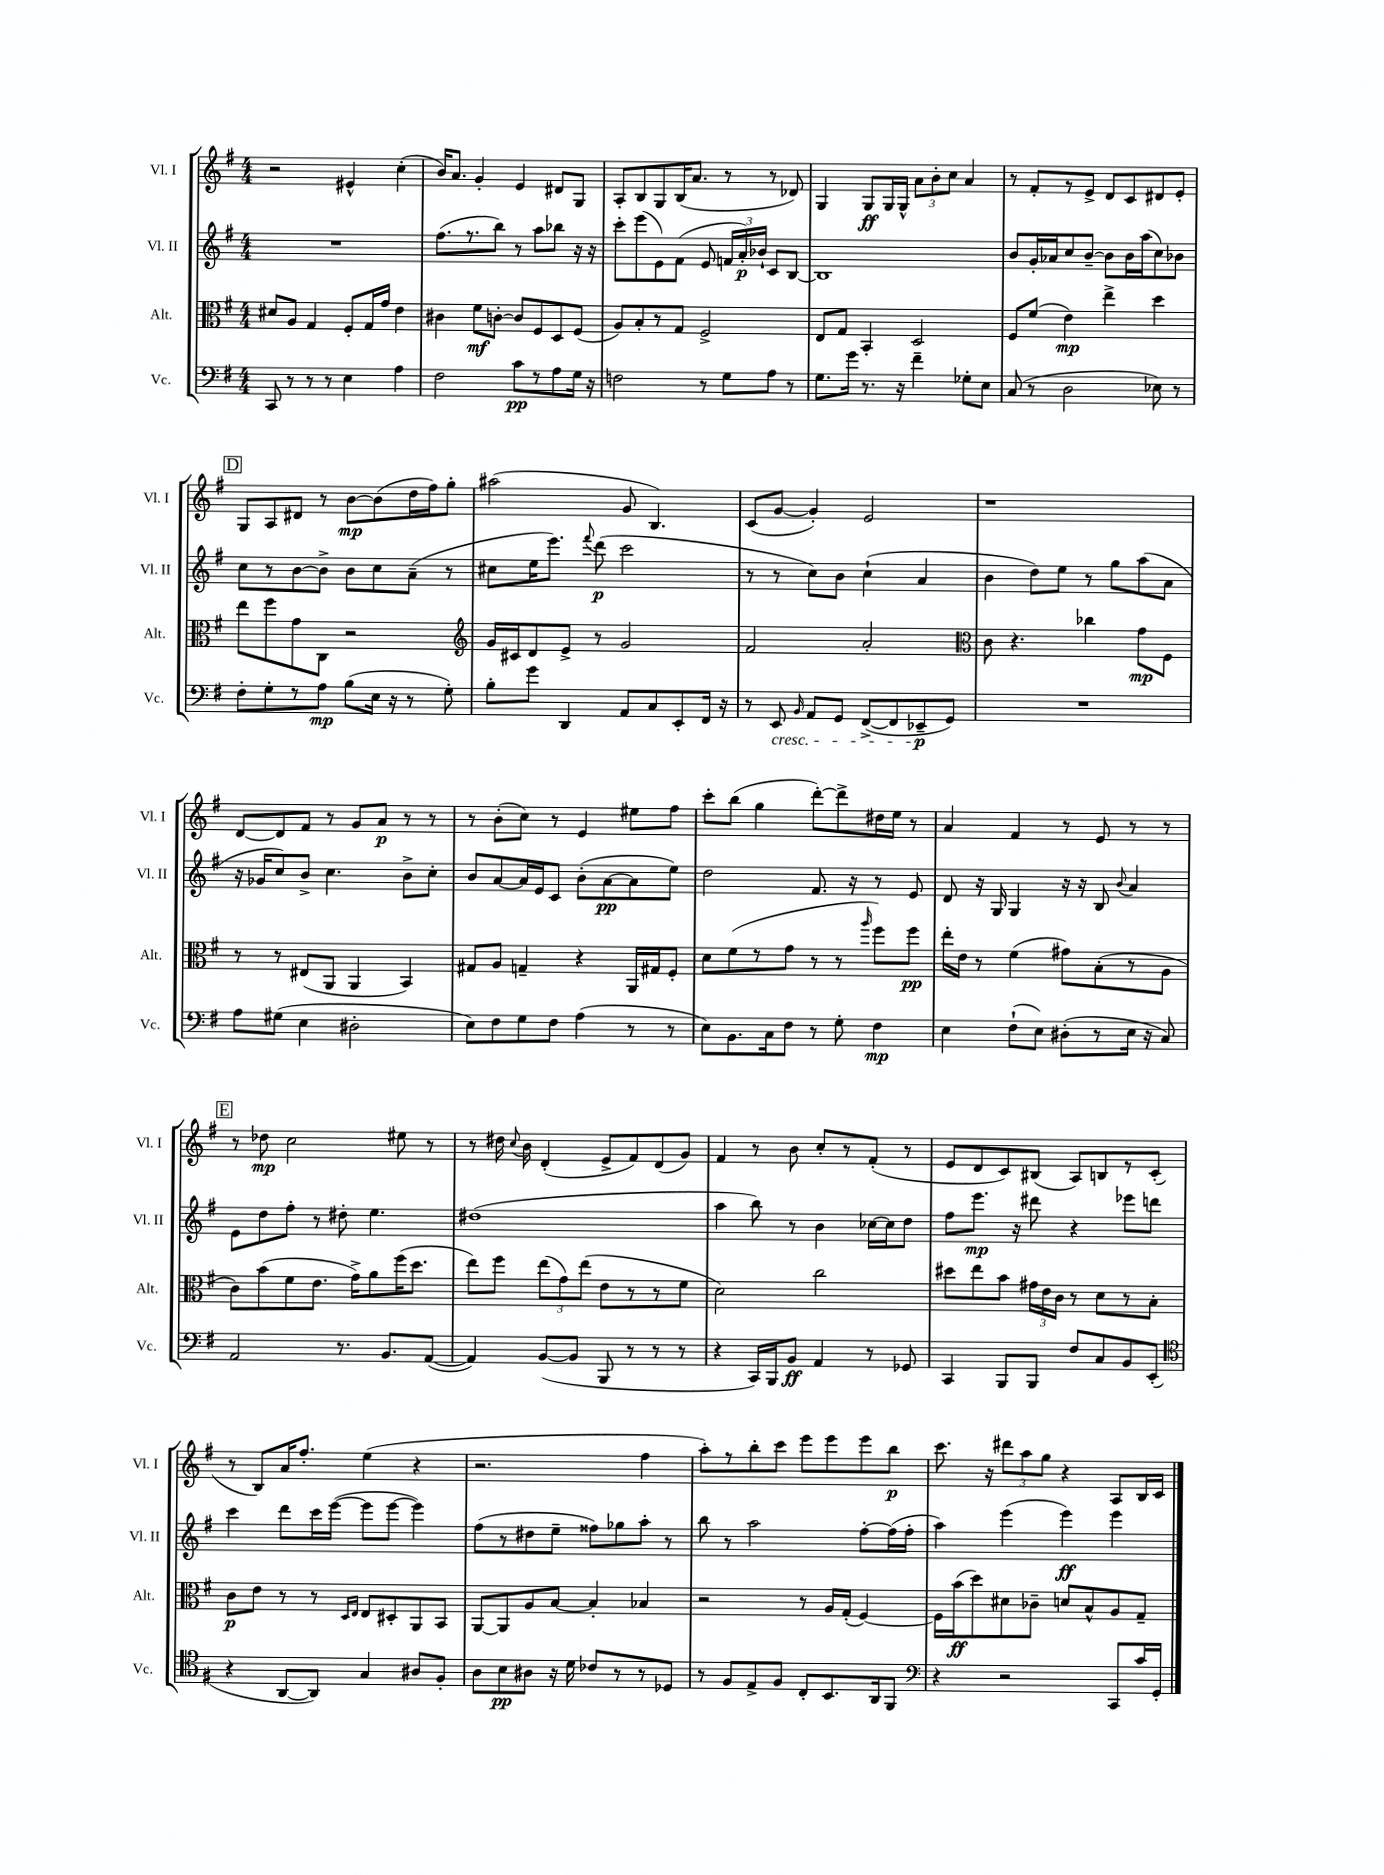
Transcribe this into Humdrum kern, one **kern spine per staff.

**kern	**dynam	**kern	**dynam	**kern	**dynam	**kern	**dynam
*part4	*part4	*part3	*part3	*part2	*part2	*part1	*part1
*staff4	*staff4	*staff3	*staff3	*staff2	*staff2	*staff1	*staff1
*I"Vc.	*	*I"Alt.	*	*I"Vl. II	*	*I"Vl. I	*
*I'Vc.	*	*I'Alt.	*	*I'Vl. II	*	*I'Vl. I	*
*clefF4	*	*clefC3	*	*clefG2	*	*clefG2	*
*k[f#]	*	*k[f#]	*	*k[f#]	*	*k[f#]	*
*M4/4	*	*M4/4	*	*M4/4	*	*M4/4	*
=24	=24	=24	=24	=24	=24	=24	=24
8CC/	.	8d#X/L	.	1r	.	2r	.
8r	.	8A/J	.	.	.	.	.
8r	.	4G/	.	.	.	.	.
8r	.	.	.	.	.	.	.
4E\	.	8F#'/L	.	.	.	4e#X^^/	.
.	.	16G/L	.	.	.	.	.
.	.	16g/JJ	.	.	.	.	.
4A\	.	4e\	.	.	.	(4cc'\	.
=25	=25	=25	=25	=25	=25	=25	=25
2F#\	.	4c#X\	.	(8.ff#\L	.	16b/KL)	.
.	.	.	.	.	.	8.a/J	.
.	.	.	.	8.r	.	.	.
.	.	8f#\L	mf	.	.	4g'/	.
.	.	[8cn'\J	.	8bb\J)	.	.	.
8c\L	pp	8c/L]	.	8r	.	4e/	.
8r	.	8F#/	.	8aa\L	.	.	.
8A\	.	8D/	.	8bb-X\J	.	8d#X/L	.
16G\Jk	.	(8F#/J	.	16r	.	8G/J	.
16r	.	.	.	16r	.	.	.
=26	=26	=26	=26	=26	=26	=26	=26
2Fn\	.	8A/L)	.	8ccc'\L	.	8A'/L	.
.	.	8B'/	.	(8eee\	.	8B/	.
.	.	8r	.	8e\)	.	8G/	.
.	.	8G/J	.	(8f#\J	.	(16B/K	.
.	.	.	.	.	.	8.a/J	.
8r	.	2F#^/	.	8e/	.	.	.
8G\L	.	.	.	24fn/LL	.	8r	.
.	.	.	.	24a'/)	p	.	.
.	.	.	.	24b-X`/JJ	.	.	.
8A\J	.	.	.	8c/L	.	8r	.
8r	.	.	.	[8B/J	.	8d-X/)	.
=27	=27	=27	=27	=27	=27	=27	=27
8.G\L	.	8E/L	.	1B]	.	4G/	.
.	.	8G/J	.	.	.	.	.
16g\Jk	.	.	.	.	.	.	.
8.r	.	4BB'/	.	.	.	8G/L	ff
.	.	.	.	.	.	16G/L	.
16r	.	.	.	.	.	16G^^/JJ	.
4f#~\	.	2D/	.	.	.	12a\L	.
.	.	.	.	.	.	12b'\	.
.	.	.	.	.	.	12cc\J	.
8G-X'\L	.	.	.	.	.	4a/	.
8E\J	.	.	.	.	.	.	.
=28	=28	=28	=28	=28	=28	=28	=28
(8C/	.	8F#/L	.	8b/L	.	8r	.
8r	.	(8f#/J	.	16g'/L	.	8f#'/L	.
.	.	.	.	16a-X/J	.	.	.
2D\	.	4e\)	mp	8cc/	.	8r	.
.	.	.	.	[8b~/J	.	8e^/J	.
.	.	4ee^\	.	8b\L]	.	8d/L	.
.	.	.	.	16b\L	.	8c/	.
.	.	.	.	(16aa\J	.	.	.
8E-X\)	.	4dd\	.	8cc\)	.	8d#X/	.
8r	.	.	.	8b-X\J	.	8e'/J	.
!!LO:LB:g=z
!!LO:REH:place=s1:t=D
=29	=29	=29	=29	=29	=29	=29	=29
8F#'\L	.	8ee\L	.	8cc\L	.	8G/L	.
8G'\	.	8ff#\	.	8r	.	8A/	.
8r	.	8g\	.	[8b\	.	8d#X/J	.
8A\J	mp	8C\J	.	8b^\J]	.	8r	.
(8B\L	.	2r	.	8b\L	.	[8b\L	mp
16E\Jk	.	.	.	8cc\	.	(8b\]	.
16r	.	.	.	.	.	.	.
8r	.	.	.	(8a~\J	.	16dd\L	.
.	.	.	.	.	.	16ff#\J)	.
8G'\)	.	.	.	8r	.	8gg'\J	.
=30	=30	=30	=30	=30	=30	=30	=30
*	*	*clefG2	*	*	*	*	*
8B'\L	.	16g/LL	.	8cc#X\L	.	(2aa#X\	.
.	.	16c#X/J	.	.	.	.	.
8g\J	.	8d/	.	16ee\K	.	.	.
.	.	.	.	8.eee\J)	.	.	.
4DD/	.	8e^/J	.	.	.	.	.
.	.	.	.	8qqfff#/	.	.	.
.	.	8r	.	(8ddd\	p	.	.
8AA/L	.	2g/	.	2ccc\	.	8g/	.
8C/	.	.	.	.	.	4.B/)	.
8EE'/	.	.	.	.	.	.	.
16FF#/Jk	.	.	.	.	.	.	.
16r	.	.	.	.	.	.	.
=31	=31	=31	=31	=31	=31	=31	=31
8r	.	2f#/	.	8r	.	(8c/L	.
!LO:TX:b:i:t=cresc.	!	!	!	!	!	!	!
8EE/	.	.	.	8r	.	[8g/J	.
16qqBB/	.	.	.	.	.	.	.
8AA/L	.	.	.	8cc\L)	.	4g'/])	.
8GG/J	.	.	.	8b\J	.	.	.
([8FF#^/L	.	2a'/	.	(4cc`\	.	2e/	.
8FF#/]	.	.	.	.	.	.	.
8EE-X~/	p	.	.	4a/	.	.	.
8GG/J)	.	.	.	.	.	.	.
=32	=32	=32	=32	=32	=32	=32	=32
*	*	*clefC3	*	*	*	*	*
1r	.	8c\	.	4b\	.	1r	.
.	.	4.r	.	.	.	.	.
.	.	.	.	8dd\L)	.	.	.
.	.	.	.	8ee\J	.	.	.
.	.	4cc-X\	.	8r	.	.	.
.	.	.	.	8gg\L	.	.	.
.	.	8g\L	mp	(8aa\	.	.	.
.	.	8F#\J	.	8a\J	.	.	.
!!LO:LB:g=z
=33	=33	=33	=33	=33	=33	=33	=33
8A\L	.	8r	.	16r	.	[8d/L	.
.	.	.	.	16g-X/KL	.	.	.
(8G#X\J	.	8r	.	8cc/)	.	8d/]	.
4E\	.	(8E#X/L	.	8b^/J	.	8f#/J	.
.	.	8AA/J	.	4.cc\	.	8r	.
2D#X'\	.	4AA/	.	.	.	8g/L	.
.	.	.	.	.	.	8a/J	p
.	.	4BB/)	.	8b^\L	.	8r	.
.	.	.	.	8cc'\J	.	8r	.
=34	=34	=34	=34	=34	=34	=34	=34
8E\L)	.	8G#X/L	.	8b/L	.	8r	.
8F#\	.	8A/J	.	[8a/	.	(8b'\L	.
8G\	.	4Gn~/	.	16a/L]	.	8cc\J)	.
.	.	.	.	16e/J	.	.	.
8F#\J	.	.	.	8c/J	.	8r	.
(4A\	.	4r	.	(8b'\L	.	4e/	.
.	.	.	.	[8a\	pp	.	.
8r	.	16AA/LL	.	8a\]	.	8ee#X\L	.
.	.	16G#X/J	.	.	.	.	.
8r	.	8F#'/J	.	8ee\J)	.	8ff#\J	.
=35	=35	=35	=35	=35	=35	=35	=35
8E\L)	.	8d\L	.	2dd\	.	8ccc'\L	.
8.BB\	.	(8f#\	.	.	.	(8bb\J	.
.	.	8r	.	.	.	4gg\	.
16C\k	.	.	.	.	.	.	.
8F#\J	.	8g\J	.	.	.	.	.
8r	.	8r	.	8.f#/	.	[8ddd'\L)	.
8G'\	.	8r	.	.	.	8ddd^\]	.
.	.	.	.	16r	.	.	.
.	.	16qqaa/	.	.	.	.	.
4F#\	mp	8ff#\L)	.	8r	.	16dd#X\L	.
.	.	.	.	.	.	16ee\JJ	.
.	.	8ff#\J	pp	8e/	.	8r	.
=36	=36	=36	=36	=36	=36	=36	=36
4E\	.	16ee'\LL	.	8d/	.	4a/	.
.	.	16e\JJ	.	.	.	.	.
.	.	8r	.	16r	.	.	.
.	.	.	.	16G/	.	.	.
(8F#`\L	.	(4f#\	.	4G/	.	4f#/	.
8E\J)	.	.	.	.	.	.	.
(8D#X'\L	.	8g#X\L)	.	16r	.	8r	.
.	.	.	.	16r	.	.	.
8r	.	(8B'\	.	8B/	.	8e/	.
.	.	.	.	8qqb/	.	.	.
16E\Jk	.	8r	.	4a/	.	8r	.
16r	.	.	.	.	.	.	.
8C/)	.	8A\J	.	.	.	8r	.
!!LO:LB:g=z
!!LO:REH:place=s1:t=E
=37	=37	=37	=37	=37	=37	=37	=37
2AA/	.	8c\L)	.	8e\L	.	8r	.
.	.	(8b\	.	8dd\	.	8dd-X\	mp
.	.	8f#\	.	8ff#'\J	.	2cc\	.
.	.	8.e\J	.	8r	.	.	.
8.r	.	.	.	8dd#X'\	.	.	.
.	.	16g^\KL)	.	.	.	.	.
.	.	8a\	.	4.ee\	.	.	.
8.BB/L	.	.	.	.	.	.	.
.	.	(16ff#\K	.	.	.	8ee#X\	.
.	.	8.dd\J	.	.	.	.	.
([8AA/J	.	.	.	.	.	8r	.
=38	=38	=38	=38	=38	=38	=38	=38
4AA/])	.	8ee\L)	.	(1dd#X	.	8r	.
.	.	8ff#\J	.	.	.	16dd#X\	.
.	.	.	.	.	.	8qqcc/	.
.	.	.	.	.	.	16b\	.
([8BB/L	.	(12ee\L	.	.	.	(4d'/	.
.	.	12g\)	.	.	.	.	.
8BB/J]	.	.	.	.	.	.	.
.	.	(12ee\J	.	.	.	.	.
8BBB/	.	8e\L	.	.	.	8e^/L	.
8r	.	8r	.	.	.	8f#/)	.
8r	.	8r	.	.	.	(8d/	.
8r	.	8f#\J	.	.	.	8g/J)	.
=39	=39	=39	=39	=39	=39	=39	=39
4r	.	2d\)	.	4aa\	.	4f#/	.
16CC/LL)	.	.	.	8bb\)	.	8r	.
16BBB/J	.	.	.	.	.	.	.
8BB/J	ff	.	.	8r	.	8b\	.
4AA/	.	2cc\	.	4b\	.	8cc'/L	.
.	.	.	.	.	.	8r	.
8r	.	.	.	[16cc-X\LL	.	(8f#'/J	.
.	.	.	.	16cc-\J]	.	.	.
8GG-X/	.	.	.	8dd\J	.	8r	.
=40	=40	=40	=40	=40	=40	=40	=40
4CC/	.	8dd#X\L	.	8ff#\L	.	8e/L	.
.	.	8ee\	.	8.eee\J	mp	8d/	.
8BBB/L	.	8b\J	.	.	.	8c/)	.
.	.	.	.	16r	.	.	.
8BBB/J	.	24g#X\LL	.	8ddd#X\	.	(8B#X/J	.
.	.	24e\	.	.	.	.	.
.	.	24c\JJ	.	.	.	.	.
8F#/L	.	8r	.	4r	.	8A/L)	.
8C/	.	8d\L	.	.	.	8Bn/	.
8BB/	.	8r	.	8eee-X\L	.	8r	.
(8EE'/J	.	8B'\J	.	8dddn\J	.	(8c'/J	.
!!LO:LB:g=z
=41	=41	=41	=41	=41	=41	=41	=41
*clefC4	*	*	*	*	*	*	*
4r	.	8c\L	p	4ccc\	.	8r	.
.	.	8e\J	.	.	.	8B/L)	.
[8AA/L	.	8r	.	8ddd\L	.	16a/K	.
.	.	.	.	.	.	8.ff#'/J	.
8AA/J])	.	8r	.	16ccc\L	.	.	.
.	.	.	.	([16eee\JJ	.	.	.
.	.	16qqD/LL	.	.	.	.	.
.	.	16qqE/JJ	.	.	.	.	.
4G/	.	8E/L	.	8eee\L]	.	(4ee\	.
.	.	8D#X'/	.	[8eee\J	.	.	.
8A#X/L	.	8AA/	.	4eee\])	.	4r	.
8F#'/J	.	8BB/J	.	.	.	.	.
=42	=42	=42	=42	=42	=42	=42	=42
8A\L	.	[8AA/L	.	(8ff#\L	.	2.r	.
8B\	pp	8AA/]	.	8r	.	.	.
8A#X\J	.	8A/	.	8dd#X\	.	.	.
16r	.	[8B/J	.	8ee~\J	.	.	.
16d\	.	.	.	.	.	.	.
8c-X/L	.	4B'/]	.	8ff##X\L)	.	.	.
8r	.	.	.	8gg-X\	.	.	.
8r	.	4B-X/	.	8aa'\J	.	4ff#\	.
8D-X/J	.	.	.	8r	.	.	.
=43	=43	=43	=43	=43	=43	=43	=43
8r	.	2r	.	8bb\	.	8aa'\L)	.
8F#/L	.	.	.	8r	.	8r	.
8E^/	.	.	.	2aa\	.	8bb'\	.
8F#/J	.	.	.	.	.	8ccc\J	.
8C'/L	.	8r	.	.	.	8eee\L	.
8.BB/	.	16A/LL	.	.	.	8eee\	.
.	.	(16G'/JJ	.	.	.	.	.
.	.	[4F#/)	.	[8ff#'\L	.	8eee\	.
16AA/k	.	.	.	.	.	.	.
8FF#/J	.	.	.	(16ff#\L]	.	8bb\J	p
.	.	.	.	16ff#'\JJ	.	.	.
=44	=44	=44	=44	=44	=44	=44	=44
*clefF4	*	*	*	*	*	*	*
4r	.	16F#\LL]	.	4aa\)	.	8.ccc\	.
.	.	(16b\J	ff	.	.	.	.
.	.	8dd\)	.	.	.	.	.
.	.	.	.	.	.	16r	.
2r	.	8d#X\	.	(4eee\	.	12ddd#X\L	.
.	.	.	.	.	.	12aa\	.
.	.	8c-X~\J	.	.	.	.	.
.	.	.	.	.	.	12gg\J	.
.	.	8dn/L	.	4eee\)	ff	4r	.
.	.	8B^^/	.	.	.	.	.
8CC/L	.	8A/	.	4eee\	.	8A/L	.
16c/L	.	8G~/J	.	.	.	16B/L	.
16GG'/JJ	.	.	.	.	.	16c/JJ	.
==	==	==	==	==	==	==	==
*-	*-	*-	*-	*-	*-	*-	*-
